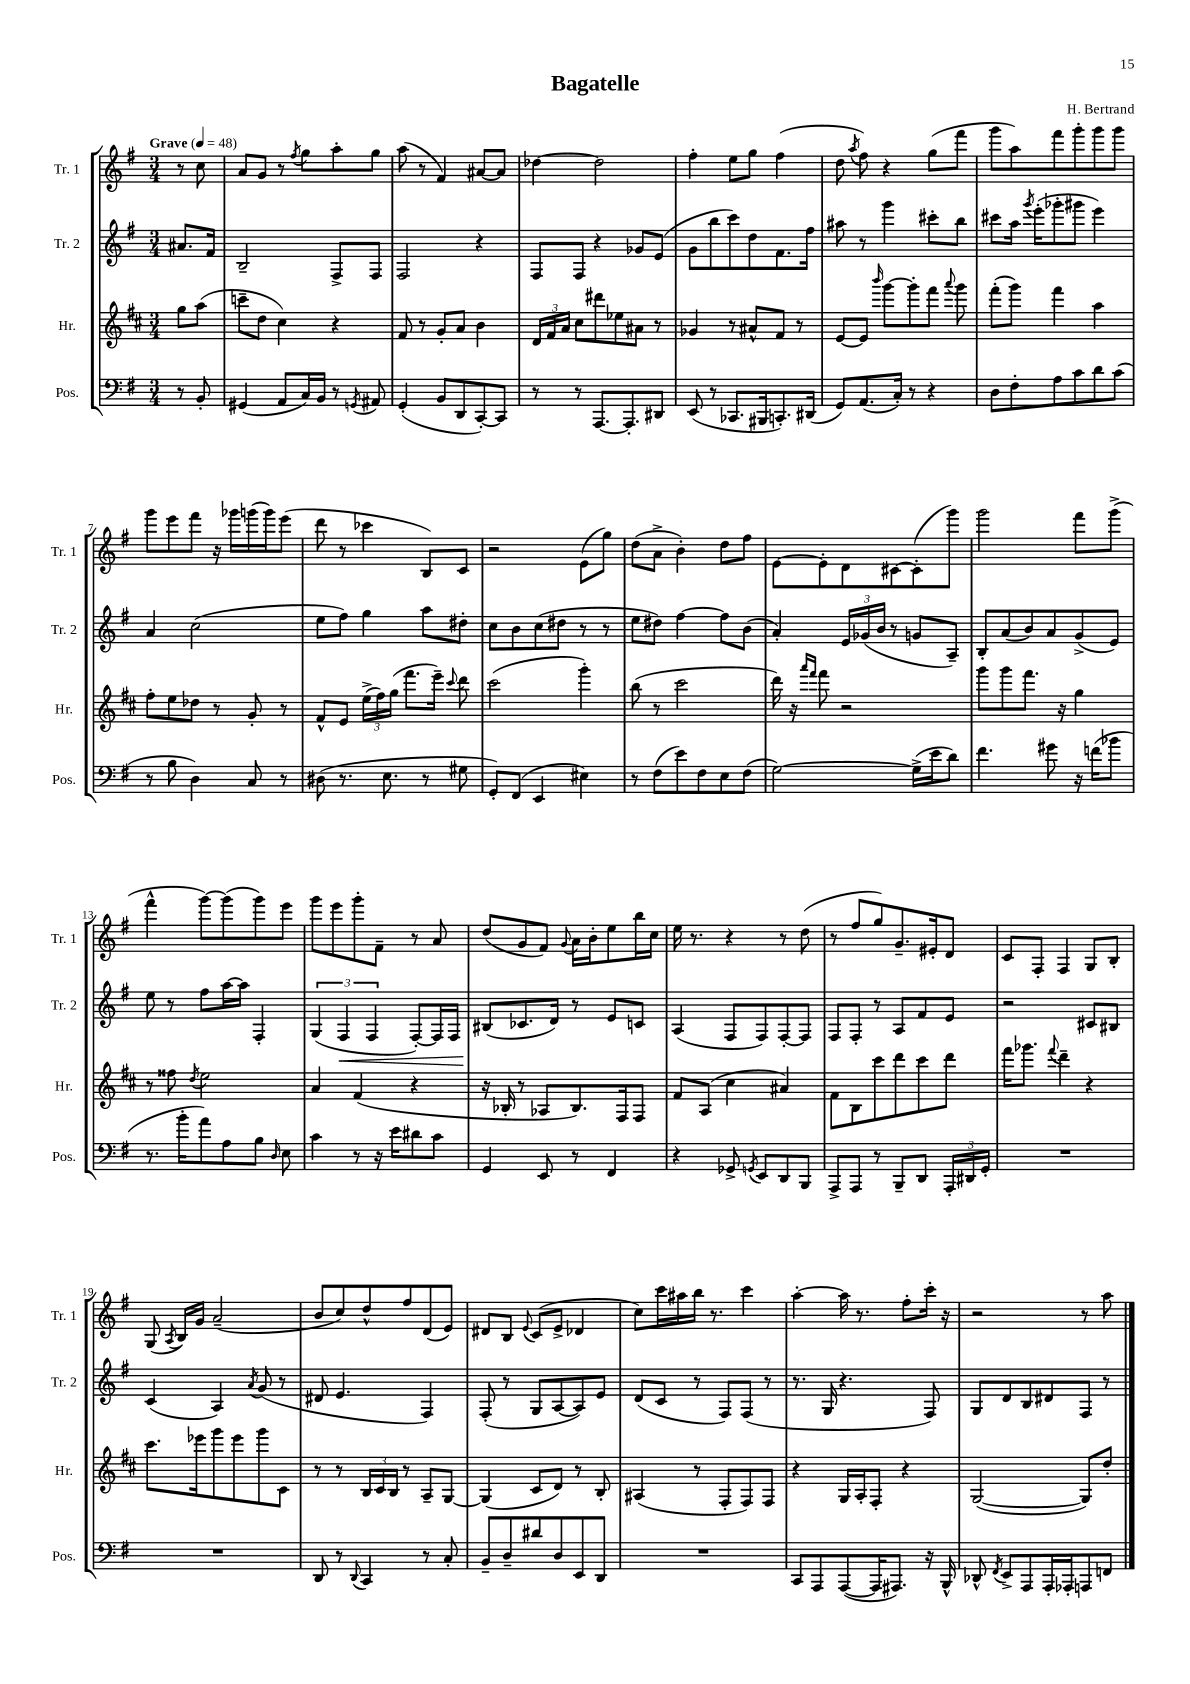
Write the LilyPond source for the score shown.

\header { title = "Bagatelle" composer = "H. Bertrand" }
<<
\new StaffGroup <<
\new Staff = "s0" \with { instrumentName = "Tr. 1" shortInstrumentName = "Tr. 1" } {
    \clef treble \key g \major \numericTimeSignature \time 3/4 \partial 4 \tempo "Grave" 4 = 48
    \autoBeamOff r8 c''8 |
    a'8[ g'8] r8 \acciaccatura { fis''8 } g''8[ a''8-. g''8] |
    a''8( r8 fis'4) ais'8[~ ais'8] |
    des''4~ des''2 |
    fis''4-. e''8[ g''8] fis''4( |
    d''8 \acciaccatura { a''8 } fis''8) r4 g''8[( fis'''8] |
    g'''8[ a''8) fis'''8 g'''8-. g'''8 g'''8] |
    g'''8[ e'''8 fis'''8] r16 ges'''16[ g'''16( g'''16) e'''8]( |
    d'''8 r8 ces'''4 b8[) c'8] |
    r2 e'8[( g''8]) |
    d''8[( a'8]-> b'4-.) d''8[ fis''8] |
    e'8[~ e'8-. d'8 cis'8~ cis'8-.( g'''8]) |
    g'''2 fis'''8[ g'''8]->( |
    fis'''4-^ g'''8[~) g'''8( g'''8) e'''8] |
    g'''8[ e'''8 g'''8-. fis'8]-- r8 a'8 |
    d''8[( g'8 fis'8]) \appoggiatura { g'8 } a'16[ b'16-. e''8 b''16 c''16] |
    e''16 r8. r4 r8 d''8( |
    r8 fis''8[ g''8) g'8.-- eis'16-. d'8] |
    c'8[ fis8]-. fis4 g8[ b8]-. |
    g8( \acciaccatura { a8 } b16[) g'16] a'2--( |
    b'8[ c''8) d''8-^ fis''8 d'8( e'8]) |
    dis'8[ b8] \appoggiatura { e'8 } c'8[( e'8]-> des'4 |
    c''8[) c'''16 ais''16 b''16] r8. c'''4 |
    a''4~-. a''16 r8. fis''8[-. c'''16]-. r16 |
    r2 r8 a''8 \bar "|." |
}
\new Staff = "s1" \with { instrumentName = "Tr. 2" shortInstrumentName = "Tr. 2" } {
    \clef treble \key g \major \numericTimeSignature \time 3/4 \partial 4
    \autoBeamOff ais'8.[ fis'16] |
    b2-- fis8[-> fis8] |
    fis2 r4 |
    fis8[ fis8] r4 ges'8[ e'8]( |
    g'8[ b''8 c'''8) d''8 fis'8. fis''16] |
    ais''8 r8 g'''4 cis'''8[-. b''8] |
    cis'''8[ a''16] \acciaccatura { g'''8 } e'''16[-.( ges'''8-. gis'''8] e'''4) |
    a'4 c''2( |
    e''8[ fis''8]) g''4 a''8[ dis''8]-. |
    c''8[ b'8 c''8( dis''8] r8 r8 |
    e''8[ dis''8]) fis''4~ fis''8[ b'8]( |
    a'4-.) \tuplet 3/2 { e'16[ ges'16( b'16] } r8 g'8[ a8]--) |
    b8[-. a'8( b'8) a'8 g'8->( e'8]) |
    e''8 r8 fis''8[ a''16~ a''16] fis4-. |
    \tuplet 3/2 { g4( fis4\< fis4 } fis8[~-.) fis16 fis16] |
    bis8[\!( ces'8. d'16]) r8 e'8[ c'8] |
    a4( fis8[ fis8) fis8~-. fis8] |
    fis8[ fis8]-. r8 a8[ fis'8 e'8] |
    r2 cis'8[ bis8] |
    c'4( a4) \acciaccatura { a'8 } g'8( r8 |
    dis'8 e'4. fis4) |
    fis8-.( r8 g8[ a8~ a8) e'8] |
    d'8[( c'8] r8 fis8[) fis8]( r8 |
    r8. g16 r4. fis8) |
    g8[ d'8 b8 dis'8 fis8] r8 \bar "|." |
}
\new Staff = "s2" \with { instrumentName = "Hr." shortInstrumentName = "Hr." } {
    \clef treble \key d \major \numericTimeSignature \time 3/4 \partial 4
    \autoBeamOff g''8[ a''8]( |
    c'''8[-- d''8] cis''4) r4 |
    fis'8 r8 g'8[-. a'8] b'4 |
    \tuplet 3/2 { d'16[ fis'16 a'16] } cis''8[ dis'''8 ees''8 ais'8] r8 |
    ges'4 r8 ais'8[-^ fis'8] r8 |
    e'8[~ e'8] \grace { b'''16 } g'''8[~ g'''8-. fis'''8] \appoggiatura { a'''8 } g'''8 |
    fis'''8[-.( g'''8]) fis'''4 a''4 |
    fis''8[-. e''8 des''8] r8 g'8-. r8 |
    fis'8[-^ e'8] \tuplet 3/2 { e''16[->( fis''16) g''16]( } fis'''8.[ e'''16]--) \appoggiatura { cis'''8 } d'''8 |
    cis'''2( g'''4-.) |
    b''8( r8 cis'''2 |
    d'''16) r16 \grace { a'''16[ fis'''16] } fis'''8 r2 |
    g'''8[ g'''8 fis'''8.] r16 g''4 |
    r8 fisis''8 \acciaccatura { d''8 } e''2 |
    a'4 fis'4( r4 |
    r16 bes16-. r8 aes8[ bes8.) fis16 fis8] |
    fis'8[ a8]( cis''4 ais'4) |
    fis'8[ b8 cis'''8 d'''8 cis'''8 d'''8] |
    fis'''16[ ges'''8.] \appoggiatura { fis'''8 } d'''4-- r4 |
    cis'''8.[ ees'''16 g'''8 ees'''8 g'''8 cis'8] |
    r8 r8 \tuplet 3/2 { b16[ cis'16 b16] } r8 a8[-- g8]~ |
    g4( cis'8[ d'8]) r8 b8-. |
    ais4( r8 fis8[-. fis8) fis8] |
    r4 g16[ a16-. fis8]-. r4 |
    g2~( g8[) d''8]-. \bar "|." |
}
\new Staff = "s3" \with { instrumentName = "Pos." shortInstrumentName = "Pos." } {
    \clef bass \key g \major \numericTimeSignature \time 3/4 \partial 4
    \autoBeamOff r8 b,8-. |
    gis,4( a,8[ c16) b,16] r8 \acciaccatura { g,8 } ais,8 |
    g,4-.( b,8[ d,8 c,8~-.) c,8] |
    r8 r8 a,,8.[~ a,,8.-. dis,8] |
    e,8( r8 ces,8.[ bis,,16 c,8.-.) dis,16]( |
    g,8[) a,8.( c16]-.) r8 r4 |
    d8[ fis8-. a8 c'8 d'8 c'8]( |
    r8 b8 d4) c8 r8 |
    dis8( r8. e8. r8 gis8 |
    g,8[-.) fis,8]( e,4 eis4) |
    r8 fis8[( e'8) fis8 e8 fis8]( |
    g2~) g16[->( e'16 d'8]) |
    fis'4. gis'8 r16 f'16[( bes'8] |
    r8. b'16[-. a'8) a8 b8] \grace { d16 } e8 |
    c'4 r8 r16 e'16[ dis'8 c'8] |
    g,4 e,8 r8 fis,4 |
    r4 ges,8-> \acciaccatura { g,8 } e,8[ d,8 b,,8] |
    a,,8[-> a,,8] r8 b,,8[-- d,8] \tuplet 3/2 { a,,16[-. dis,16 g,16]-. } |
    R2. |
    R2. |
    d,8 r8 \appoggiatura { d,8 } c,4 r8 c8-. |
    b,8[-- d8-- dis'8 d8 e,8 d,8] |
    R2. |
    c,8[ a,,8 a,,8~( a,,16 ais,,8.]) r16 b,,16-^ |
    des,8-^ \acciaccatura { fis,8 } e,8[-> a,,8 a,,16-. aes,,16-. a,,8 f,8] \bar "|." |
}
>>
>>
